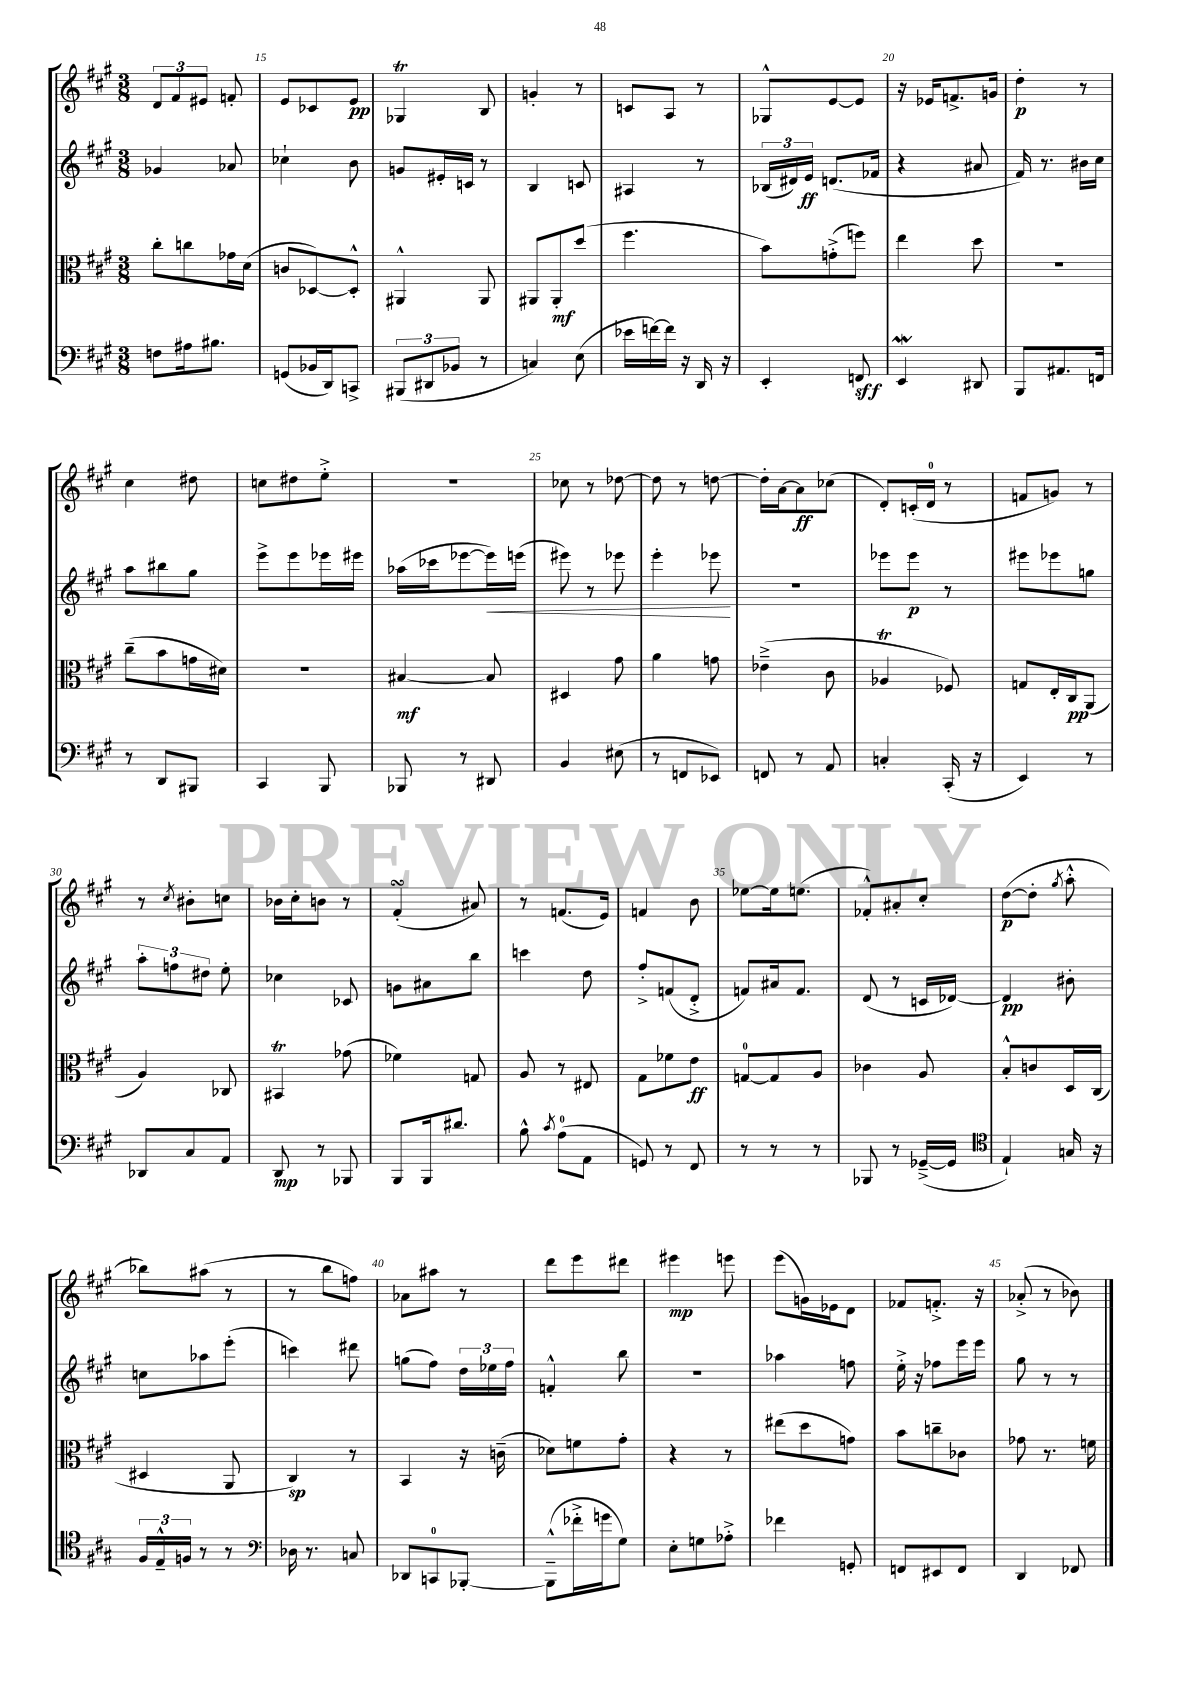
<<
\new StaffGroup <<
\new Staff = "s0" {
    \clef treble \key a \major \numericTimeSignature \time 3/8
    \autoBeamOff \tuplet 3/2 { d'8[ fis'8 eis'8] } f'8-. |
    e'8[ ces'8 e'8]\pp |
    ges4\trill b8 |
    g'4-. r8 |
    c'8[ a8] r8 |
    ges8[-^ e'8~ e'8] |
    r16 ees'16[ f'8.-> g'16] |
    d''4-.\p r8 |
    cis''4 dis''8 |
    c''8[ dis''8 e''8]-.-> |
    R4. |
    ces''8 r8 des''8~ |
    des''8 r8 d''8~ |
    d''16[-. a'16~ a'8\ff ces''8]( |
    d'8[-.) c'16-.( d'16]-0 r8 |
    f'8[ g'8]) r8 |
    r8 \acciaccatura { cis''8 } bis'8[-. c''8] |
    bes'16[ cis''16-. b'8] r8 |
    fis'4-.\turn( ais'8) |
    r8 f'8.[( e'16]) |
    f'4 b'8 |
    ees''8[~ ees''16 e''8.]( |
    fes'8[-.-^) ais'8-. cis''8]-. |
    d''8[~\p( d''8]-. \acciaccatura { gis''8 } a''8-.-^ |
    bes''8[) ais''8]( r8 |
    r8 b''8[ f''8]) |
    aes'8[ ais''8] r8 |
    d'''8[ e'''8 dis'''8] |
    eis'''4\mp e'''8 |
    e'''8[( g'16) ees'16 d'8] |
    fes'8[ f'8.]-.-> r16 |
    aes'8-.->( r8 bes'8) \bar "|." |
}
\new Staff = "s1" {
    \clef treble \key a \major \numericTimeSignature \time 3/8
    \autoBeamOff ges'4 aes'8 |
    ces''4-! b'8 |
    g'8[ eis'16-. c'16] r8 |
    b4 c'8 |
    ais4 r8 |
    \tuplet 3/2 { bes16[( dis'16) e'16]\ff } d'8.[( fes'16] |
    r4 ais'8 |
    fis'16) r8. bis'16[ cis''16] |
    a''8[ bis''8 gis''8] |
    e'''8[-> e'''8 ees'''16 eis'''16] |
    aes''16[( ces'''16 ees'''8~ ees'''16\<) e'''16]( |
    eis'''8) r8 ees'''8 |
    e'''4-. ees'''8\! |
    R4. |
    ees'''8[ ees'''8]\p r8 |
    eis'''8[ ees'''8 g''8] |
    \tuplet 3/2 { a''8[-. f''8 dis''8] } e''8-. |
    ces''4 ces'8 |
    g'8[ ais'8 b''8] |
    c'''4 d''8 |
    fis''8[-.-> f'8( d'8]-.-> |
    f'8[) ais'16 f'8.] |
    d'8( r8 c'16[ des'16]~) |
    des'4\pp bis'8-. |
    c''8[ aes''8 e'''8]-.( |
    c'''4) dis'''8 |
    g''8[( fis''8]) \tuplet 3/2 { d''16[ ees''16 fis''16] } |
    f'4-.-^ b''8 |
    R4. |
    aes''4 f''8 |
    e''16-.-> r16 fes''8[ e'''16 e'''16] |
    gis''8 r8 r8 \bar "|." |
}
\new Staff = "s2" {
    \clef alto \key a \major \numericTimeSignature \time 3/8
    \autoBeamOff cis''8[-. c''8 ges'16 d'16]( |
    c'8[ des8~) des8]-.-^ |
    ais,4-^ ais,8 |
    ais,8[ ais,8-.\mf d''8]( |
    fis''4. |
    b'8[) g'8-.->( f''8]) |
    e''4 d''8 |
    R4. |
    cis''8[--( b'8 g'16 dis'16]) |
    R4. |
    bis4~\mf bis8 |
    dis4 gis'8 |
    a'4 g'8 |
    ees'4--->( cis'8 |
    aes4\trill fes8) |
    g8[ e16-. cis16\pp a,8]( |
    a4) ces8 |
    bis,4\trill ges'8( |
    fes'4) g8 |
    a8 r8 eis8 |
    gis8[ fes'8 e'8]\ff |
    g8[-0~ g8 a8] |
    ces'4 a8 |
    b8[-.-^ c'8 d16 cis16]( |
    dis4 a,8 |
    cis4\sp) r8 |
    b,4 r16 c'16--( |
    des'8[) f'8 gis'8]-. |
    r4 r8 |
    eis''8[( d''8 g'8]) |
    b'8[ c''8-- ces'8] |
    ges'8 r8. f'16 \bar "|." |
}
\new Staff = "s3" {
    \clef bass \key a \major \numericTimeSignature \time 3/8
    \autoBeamOff f8[ ais16 bis8.] |
    g,8[( bes,16 d,16) c,8]-> |
    \tuplet 3/2 { bis,,8[( dis,8 bes,8] } r8 |
    c4) e8( |
    ees'16[ f'16~) f'16] r16 d,16 r16 |
    e,4-. f,8\sff |
    e,4\mordent dis,8 |
    b,,8[ ais,8. f,16] |
    r8 d,8[ bis,,8] |
    cis,4 b,,8 |
    bes,,8 r8 dis,8 |
    b,4 eis8( |
    r8 f,8[ ees,8]) |
    f,8 r8 a,8 |
    c4-. cis,16-.( r16 |
    e,4) r8 |
    des,8[ cis8 a,8] |
    d,8\mp r8 bes,,8 |
    b,,8[ b,,16 dis'8.] |
    b8-^ \acciaccatura { cis'8 } a8[-0( a,8] |
    g,8) r8 fis,8 |
    r8 r8 r8 |
    bes,,8 r8 ges,16[~--->( ges,16] |
    \clef tenor e4-!) g16 r16 |
    \tuplet 3/2 { fis16[ e16---^ f16] } r8 r8 |
    \clef bass des16 r8. c8 |
    des,8[ c,8-0 bes,,8]~-. |
    bes,,8[---^( fes'16-.-> g'16 gis8]) |
    e8[-. g8 aes8]-.-> |
    fes'4 g,8-. |
    f,8[ eis,8 f,8] |
    d,4 fes,8 \bar "|." |
}
>>
>>
\layout { \context { \Score currentBarNumber = #14 \override BarNumber.break-visibility = ##(#f #t #t) barNumberVisibility = #(every-nth-bar-number-visible 5) } }
